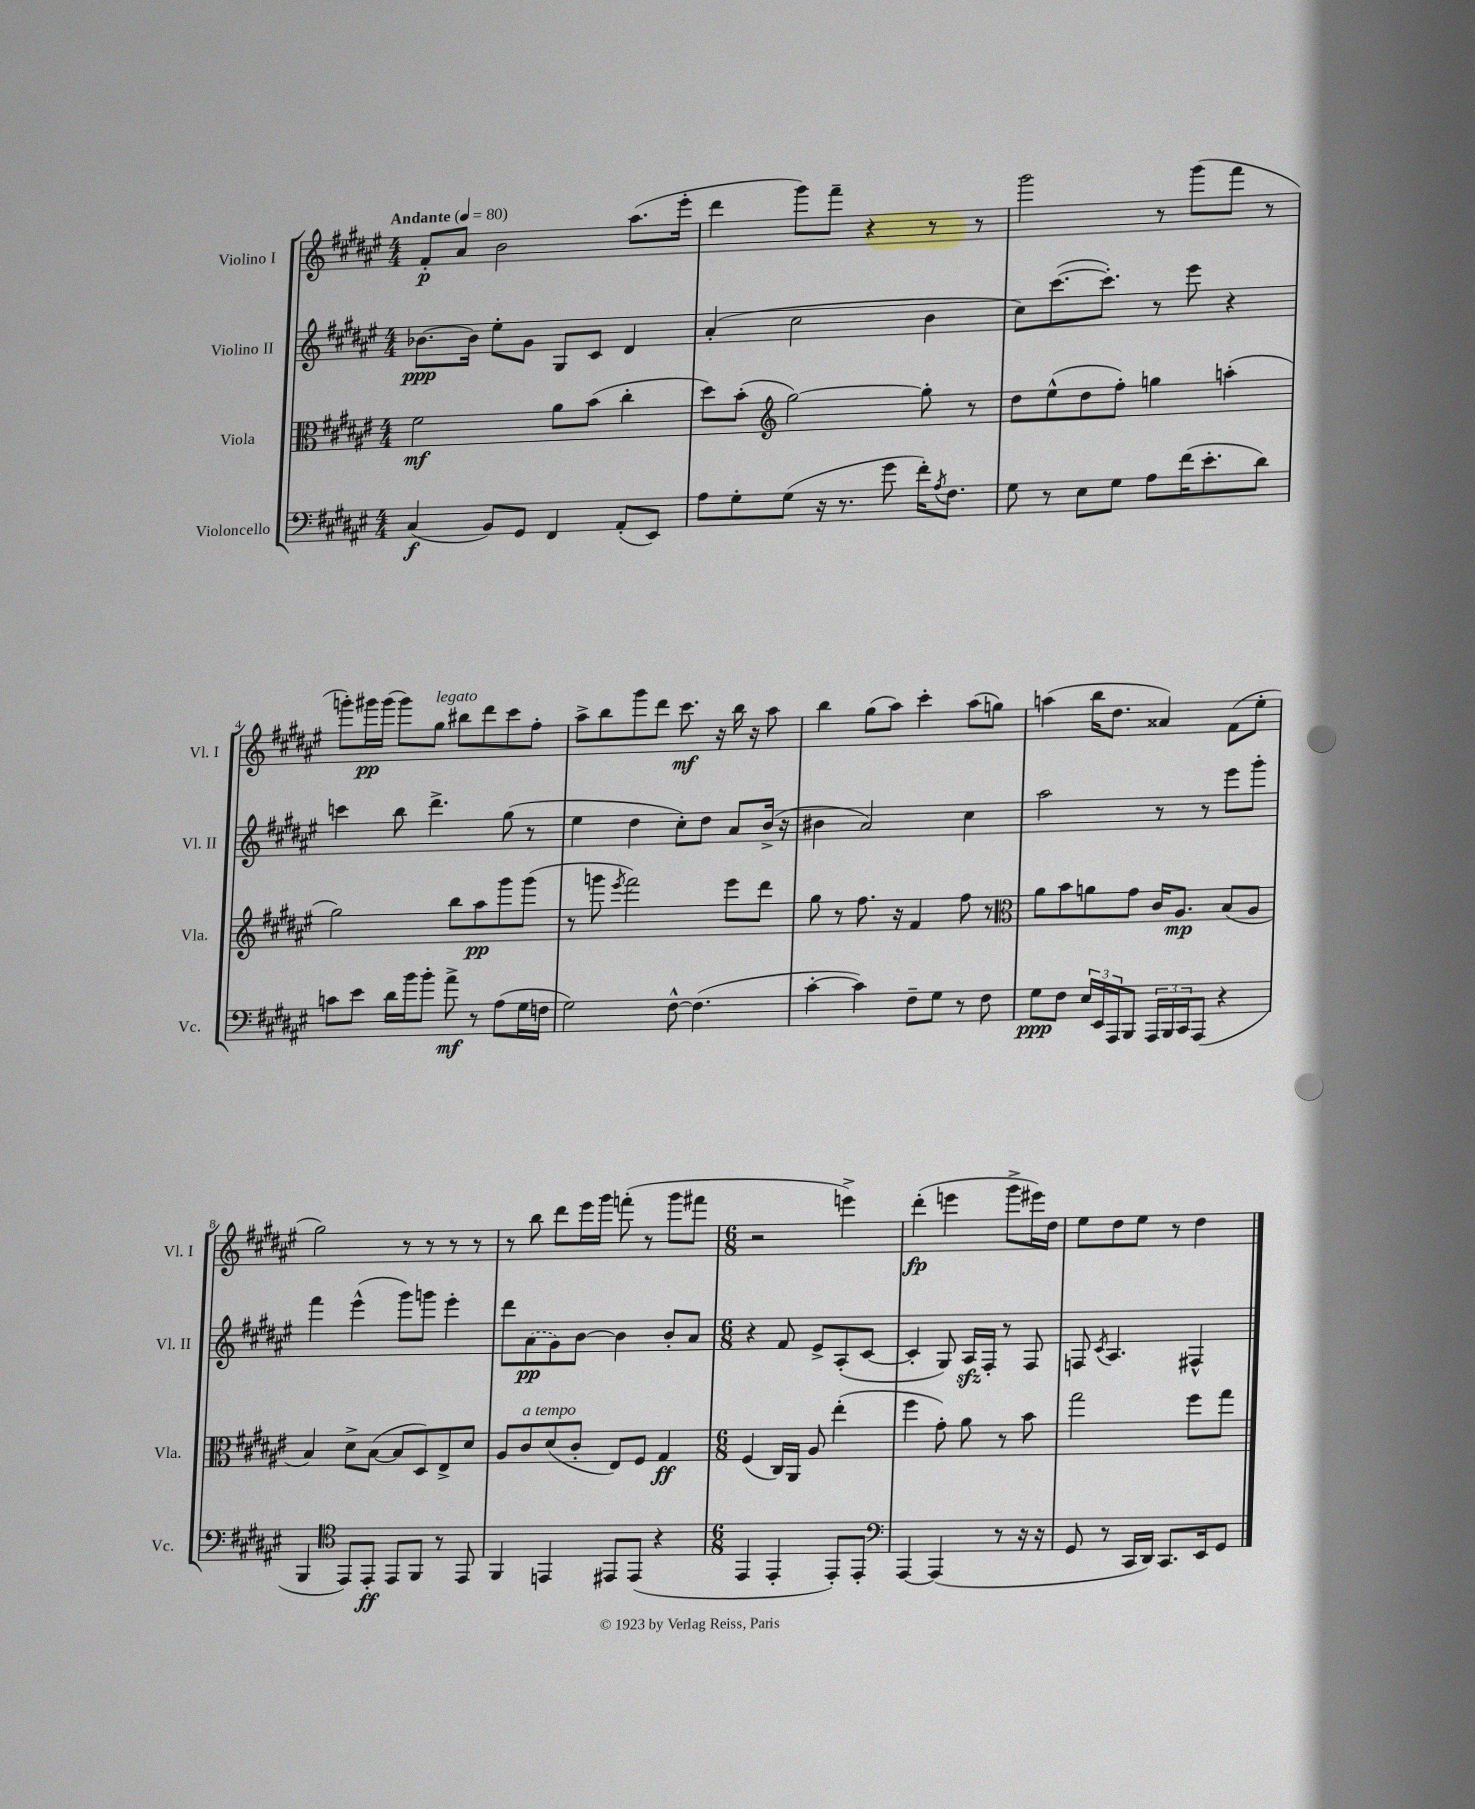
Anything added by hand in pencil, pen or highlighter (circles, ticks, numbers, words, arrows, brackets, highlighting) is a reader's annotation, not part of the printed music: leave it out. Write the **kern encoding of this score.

**kern	**kern	**kern	**kern
*staff4	*staff3	*staff2	*staff1
*clefF4	*clefC3	*clefG2	*clefG2
*k[f#c#g#d#a#e#]	*k[f#c#g#d#a#e#]	*k[f#c#g#d#a#e#]	*k[f#c#g#d#a#e#]
*M4/4	*M4/4	*M4/4	*M4/4
*MM80	*MM80	*MM80	*MM80
(4C#	2f#	[8.b-	8f#'
.	.	.	8a#
.	.	16b-]	.
8BB)	.	8ee#'	2b
8GG#	.	8g#	.
4FF#	8a#	8G#	.
.	(8b	8c#	.
(8AA#'	4cc#'	4d#	(8.aa#
8EE#)	.	.	.
.	.	.	16eee#'
=	=	=	=
8A#	8dd#)	(4a#'	4ddd#
8G#'	(8b'	.	.
*	*clefG2	*	*
(8G#	[2gg#)	2cc#	8ggg#)
16r	.	.	8fff#~
8.r	.	.	.
.	.	.	4r
8g#	.	.	.
16f#')	8gg#']	4b	8r
8qA#	.	.	.
8.F#	.	.	.
.	8r	.	8r
=	=	=	=
8G#	8dd#	8cc#)	2ggg#
8r	(8ee#^^	([8.ccc#	.
8E#	8dd#	.	.
.	.	8.ccc#'])	.
8G#	8ff#')	.	.
8A#	4gg	8r	8r
(16f#	.	8eee#	(8ggg#
8.e#'	.	.	.
.	(4aa'	4r	8fff#
8d#)	.	.	8r
=	=	=	=
8c	2gg#)	4ccc	8ggg')
8e#	.	.	16ggg#
.	.	.	(16ggg#
16d#	.	8bb	8ggg#)
16b	.	.	.
8b'	.	4.ddd#^	8gg#
8a#^	8bb	.	8bb#
8r	8aa#	.	8ddd#
(8A#	8ggg#	(8gg#	8ccc#
16G#	(8ggg#	8r	8ff#'
16F	.	.	.
=	=	=	=
2G#)	8r	4ee#	8aa#^
.	8ggg	.	8bb
.	8qeee#	.	.
.	2fff#)	4dd#	8ggg#
.	.	.	8ddd#
[8F#^^	.	8cc#')	8.ccc#
(4.F#]	.	8dd#	.
.	.	.	16r
.	8eee#	8a#	16bb
.	.	.	16r
.	8ddd#	(16b^	8aa#
.	.	16r	.
=	=	=	=
[4c#'	8gg#	4b#	4bb
.	8r	.	.
4c#])	8.ff#	2a#)	(8gg#
.	.	.	8aa#)
.	16r	.	.
8F#~	4f#	.	4ccc#'
8G#	.	.	.
8r	8ff#	4cc#	(8aa#
8F#	8r	.	8gg)
=	=	=	=
*	*clefC3	*	*
8G#	8a#	2aa#	(4aa
8F#	8b	.	.
24E#	8a	.	16bb
24EE#	.	.	.
.	.	.	8.dd#
24AAA#	.	.	.
8BBB	8g#	.	.
24AAA#	16c#	8r	4a##)
24BBB	.	.	.
.	8.A#	.	.
24CC#	.	.	.
(8AAA#	.	8r	.
4r	(8B	8eee#	(8f#
.	8A#	8ggg#'	8ee#'
=	=	=	=
4BBB	4B)	4fff#	2gg#)
*clefC4	*	*	*
8EE#)	8d#^	(4eee#^^	.
8EE#'	([8B	.	.
8EE#	8B]	8ggg#)	8r
8FF#	8D#)	8ggg	8r
8r	8E#^	4eee#'	8r
8EE#	8d#	.	8r
=	=	=	=
4FF#	8A#	8ddd#	8r
.	8c#	(8a#	8bb
4EE	(8d#	8g#)	8ddd#
.	8c#'	[8b	16eee#
.	.	.	16ggg#
8EE#	8E#)	4b]	(8fff'
(8EE#	8F#	.	8r
4r	4G#	8b'	8ggg#
.	.	8a#	8fff#
=	=	=	=
*M6/8	*M6/8	*M6/8	*M6/8
4EE#	(4F#	4r	2r
4EE#'	16C#)	8f#	.
.	16AA#	.	.
.	8A#	8e#^	.
8EE#')	(4ee#'	(8A#'	4eee^)
8EE#'	.	[8c#	.
=	=	=	=
*clefF4	*	*	*
[4AAA#	4ff#	4c#']	(4ddd#'
(4AAA#]	8g#')	8G#)	4eee
.	8a#	16A#	.
.	.	16F#'	.
8r	8r	8r	8ggg#^
16r	8b	8F#	16eee#)
16r	.	.	16dd#
=	=	=	=
8GG#	2gg#	8F	8ee#
.	.	8qc#	.
8r	.	4.A#	8dd#
16CC#	.	.	8ee#
16DD#)	.	.	.
8.CC#	.	.	8r
.	8ff#	4F#^^	4dd#
16EE#	.	.	.
8GG#	8gg#	.	.
==	==	==	==
*-	*-	*-	*-
